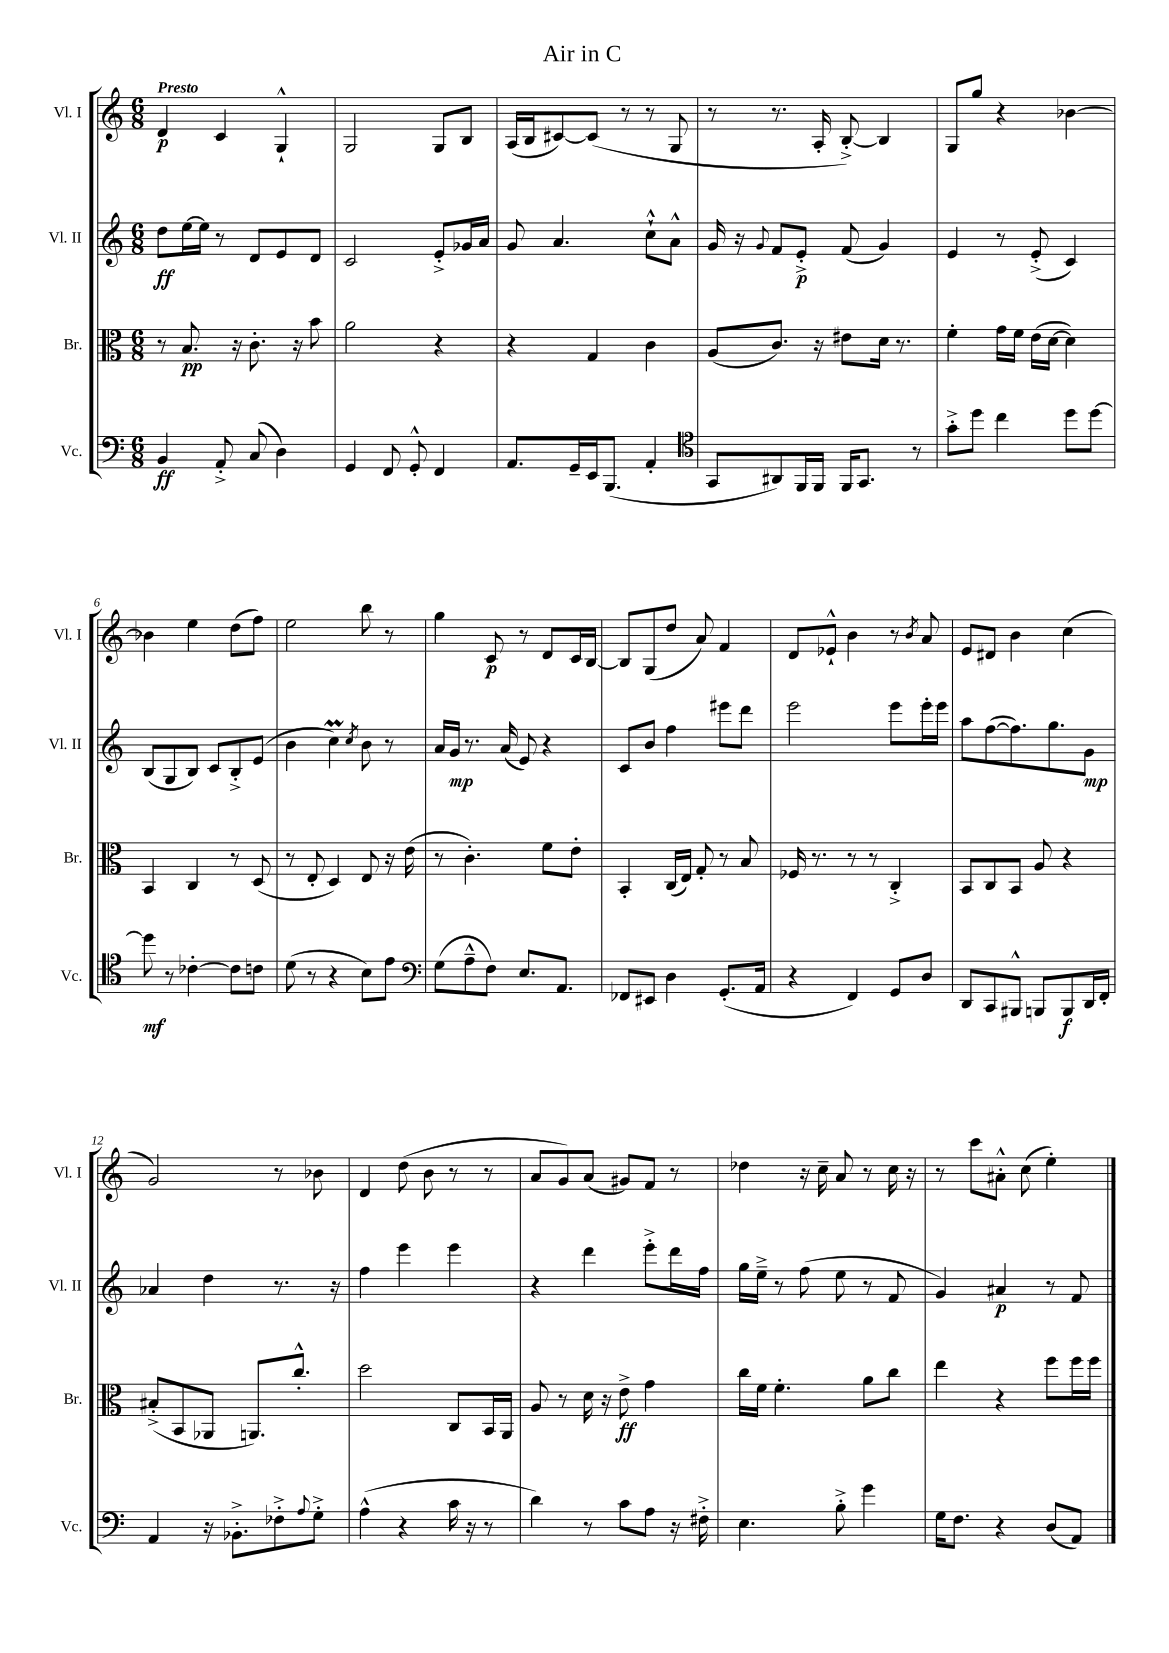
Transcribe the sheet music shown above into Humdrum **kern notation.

**kern	**dynam	**kern	**dynam	**kern	**dynam	**kern	**dynam
*part4	*part4	*part3	*part3	*part2	*part2	*part1	*part1
*staff4	*staff4	*staff3	*staff3	*staff2	*staff2	*staff1	*staff1
*I"Vc.	*	*I"Br.	*	*I"Vl. II	*	*I"Vl. I	*
*I'Vc.	*	*I'Br.	*	*I'Vl. II	*	*I'Vl. I	*
*clefF4	*	*clefC3	*	*clefG2	*	*clefG2	*
*k[]	*	*k[]	*	*k[]	*	*k[]	*
*M6/8	*	*M6/8	*	*M6/8	*	*M6/8	*
=1	=1	=1	=1	=1	=1	=1	=1
!	!	!	!	!	!	!LO:TX:a:B:t=Presto	!
4BB/	ff	8r	.	8dd\L	ff	4d/	p
.	.	8.B/	pp	[16ee\L	.	.	.
.	.	.	.	16ee\JJ]	.	.	.
8AA'^/	.	.	.	8r	.	4c/	.
.	.	16r	.	.	.	.	.
(8C/	.	8.c'\	.	8d/L	.	.	.
4D\)	.	.	.	8e/	.	4G`^^/	.
.	.	16r	.	.	.	.	.
.	.	8b\	.	8d/J	.	.	.
=2	=2	=2	=2	=2	=2	=2	=2
4GG/	.	2a\	.	2c/	.	2G/	.
8FF/	.	.	.	.	.	.	.
8GG'^^/	.	.	.	.	.	.	.
4FF/	.	4r	.	8e'^/L	.	8G/L	.
.	.	.	.	16g-X/L	.	8B/J	.
.	.	.	.	16a/JJ	.	.	.
=3	=3	=3	=3	=3	=3	=3	=3
8.AA/L	.	4r	.	8g/	.	(16A/LL	.
.	.	.	.	.	.	16B/J	.
.	.	.	.	4.a/	.	[8c#X/)	.
16GG~/L	.	.	.	.	.	.	.
16EE/J	.	4G/	.	.	.	(8c#/J]	.
(8.BBB/J	.	.	.	.	.	.	.
.	.	.	.	.	.	8r	.
4AA'/	.	4c\	.	8cc`^^\L	.	8r	.
.	.	.	.	8a^^\J	.	8G/	.
=4	=4	=4	=4	=4	=4	=4	=4
*clefC4	*	*	*	*	*	*	*
8GG/L	.	(8A/L	.	16g/	.	8r	.
.	.	.	.	16r	.	.	.
.	.	.	.	8qqg/	.	.	.
8AA#X/)	.	8.c/J)	.	8f/L	.	8.r	.
16FF/L	.	.	.	8e'^/J	p	.	.
16FF/JJ	.	16r	.	.	.	16A'/	.
16FF/KL	.	8e#X\L	.	(8f/	.	[8B'^/)	.
8.GG/J	.	.	.	.	.	.	.
.	.	16d\Jk	.	4g/)	.	4B/]	.
.	.	8.r	.	.	.	.	.
8r	.	.	.	.	.	.	.
=5	=5	=5	=5	=5	=5	=5	=5
8g'^\L	.	4f'\	.	4e/	.	8G/L	.
8dd\J	.	.	.	.	.	8gg/J	.
4cc\	.	16g\LL	.	8r	.	4r	.
.	.	16f\JJ	.	.	.	.	.
.	.	(16e\LL	.	(8e'^/	.	.	.
.	.	[16d\JJ	.	.	.	.	.
8dd\L	.	4d\])	.	4c/)	.	[4b-X\	.
[8dd\J	.	.	.	.	.	.	.
!!LO:LB:g=z
=6	=6	=6	=6	=6	=6	=6	=6
8dd\]	mf	4BB/	.	(8B/L	.	4b-X\]	.
8r	.	.	.	8G/	.	.	.
[4c-X'\	.	4C/	.	8B/J)	.	4ee\	.
.	.	.	.	8c/L	.	.	.
8c-\L]	.	8r	.	8B'^/	.	(8dd\L	.
8cn\J	.	(8D/	.	(8e/J	.	8ff\J)	.
=7	=7	=7	=7	=7	=7	=7	=7
(8d\	.	8r	.	4b\	.	2ee\	.
8r	.	8E'/	.	.	.	.	.
4r	.	4D/)	.	4ccM\)	.	.	.
.	.	.	.	8qcc/	.	.	.
8B\L)	.	8E/	.	8b\	.	8bb\	.
8e\J	.	16r	.	8r	.	8r	.
.	.	(16e\	.	.	.	.	.
=8	=8	=8	=8	=8	=8	=8	=8
*clefF4	*	*	*	*	*	*	*
(8G\L	.	8r	.	16a/LL	.	4gg\	.
.	.	.	.	16g/JJ	mp	.	.
8A~^^\	.	4.c'\)	.	8.r	.	.	.
8F\J)	.	.	.	.	.	8c/	p
.	.	.	.	(16a/	.	.	.
8.E/L	.	.	.	8e/)	.	8r	.
.	.	8f\L	.	4r	.	8d/L	.
8.AA/J	.	.	.	.	.	.	.
.	.	8e'\J	.	.	.	16c/L	.
.	.	.	.	.	.	[16B/JJ	.
=9	=9	=9	=9	=9	=9	=9	=9
8FF-X/L	.	4BB'/	.	8c/L	.	8B/L]	.
8EE#X/J	.	.	.	8b/J	.	(8G/	.
4D\	.	(16C/LL	.	4ff\	.	8dd/J	.
.	.	16E/JJ)	.	.	.	.	.
.	.	8G'/	.	.	.	8a/)	.
(8.GG'/L	.	8r	.	8eee#X\L	.	4f/	.
.	.	8B/	.	8ddd\J	.	.	.
16AA/Jk	.	.	.	.	.	.	.
=10	=10	=10	=10	=10	=10	=10	=10
4r	.	16F-X/	.	2eee\	.	8d/L	.
.	.	8.r	.	.	.	.	.
.	.	.	.	.	.	8e-X`^^/J	.
4FF/)	.	8r	.	.	.	4b\	.
.	.	8r	.	.	.	.	.
8GG/L	.	4C'^/	.	8eee\L	.	8r	.
.	.	.	.	.	.	8qb/	.
8D/J	.	.	.	16eee'\L	.	8a/	.
.	.	.	.	16eee\JJ	.	.	.
=11	=11	=11	=11	=11	=11	=11	=11
8DD/L	.	8BB/L	.	8aa\L	.	8e/L	.
8CC/	.	8C/	.	([8ff\	.	8d#X/J	.
8BBB#X^^/J	.	8BB/J	.	8.ff\])	.	4b\	.
8BBBn/L	.	8A/	.	.	.	.	.
.	.	.	.	8.gg\	.	.	.
8BBB/	f	4r	.	.	.	(4cc\	.
16DD/L	.	.	.	8g\J	mp	.	.
16FF'/JJ	.	.	.	.	.	.	.
!!LO:LB:g=z
=12	=12	=12	=12	=12	=12	=12	=12
4AA/	.	(8B#X'^/L	.	4a-X/	.	2g/)	.
.	.	8BB/	.	.	.	.	.
16r	.	8AA-X/J	.	4dd\	.	.	.
8.BB-X'^\L	.	.	.	.	.	.	.
.	.	8.AAn/L)	.	.	.	.	.
8F-X'^\	.	.	.	8.r	.	8r	.
.	.	8.cc'^^/J	.	.	.	.	.
8qqA/	.	.	.	.	.	.	.
8G'^\J	.	.	.	.	.	8b-X\	.
.	.	.	.	16r	.	.	.
=13	=13	=13	=13	=13	=13	=13	=13
(4A^^\	.	2dd\	.	4ff\	.	4d/	.
4r	.	.	.	4eee\	.	(8dd\	.
.	.	.	.	.	.	8b\	.
16c\	.	8C/L	.	4eee\	.	8r	.
16r	.	.	.	.	.	.	.
8r	.	16BB/L	.	.	.	8r	.
.	.	16AA/JJ	.	.	.	.	.
=14	=14	=14	=14	=14	=14	=14	=14
4d\)	.	8A/	.	4r	.	8a/L	.
.	.	8r	.	.	.	8g/)	.
8r	.	16d\	.	4ddd\	.	(8a/J	.
.	.	16r	.	.	.	.	.
8c\L	.	8e^\	ff	.	.	8g#X/L)	.
8A\J	.	4g\	.	8eee'^\L	.	8f/J	.
16r	.	.	.	16ddd\L	.	8r	.
16F#X'^\	.	.	.	16ff\JJ	.	.	.
=15	=15	=15	=15	=15	=15	=15	=15
4.E\	.	16cc\LL	.	16gg\LL	.	4dd-X\	.
.	.	16f\JJ	.	16ee~^\JJ	.	.	.
.	.	4.f'\	.	8r	.	.	.
.	.	.	.	(8ff\	.	16r	.
.	.	.	.	.	.	16cc~\	.
8B'^\	.	.	.	8ee\	.	8a/	.
4g\	.	8a\L	.	8r	.	8r	.
.	.	8cc\J	.	8f/	.	16cc\	.
.	.	.	.	.	.	16r	.
=16	=16	=16	=16	=16	=16	=16	=16
16G\KL	.	4ee\	.	4g/)	.	8r	.
8.F\J	.	.	.	.	.	.	.
.	.	.	.	.	.	8ccc\L	.
4r	.	4r	.	4a#X/	p	8a#X'^^\J	.
.	.	.	.	.	.	(8cc\	.
(8D/L	.	8ff\L	.	8r	.	4ee'\)	.
8AA/J)	.	16ff\L	.	8f/	.	.	.
.	.	16ff\JJ	.	.	.	.	.
==	==	==	==	==	==	==	==
*-	*-	*-	*-	*-	*-	*-	*-
